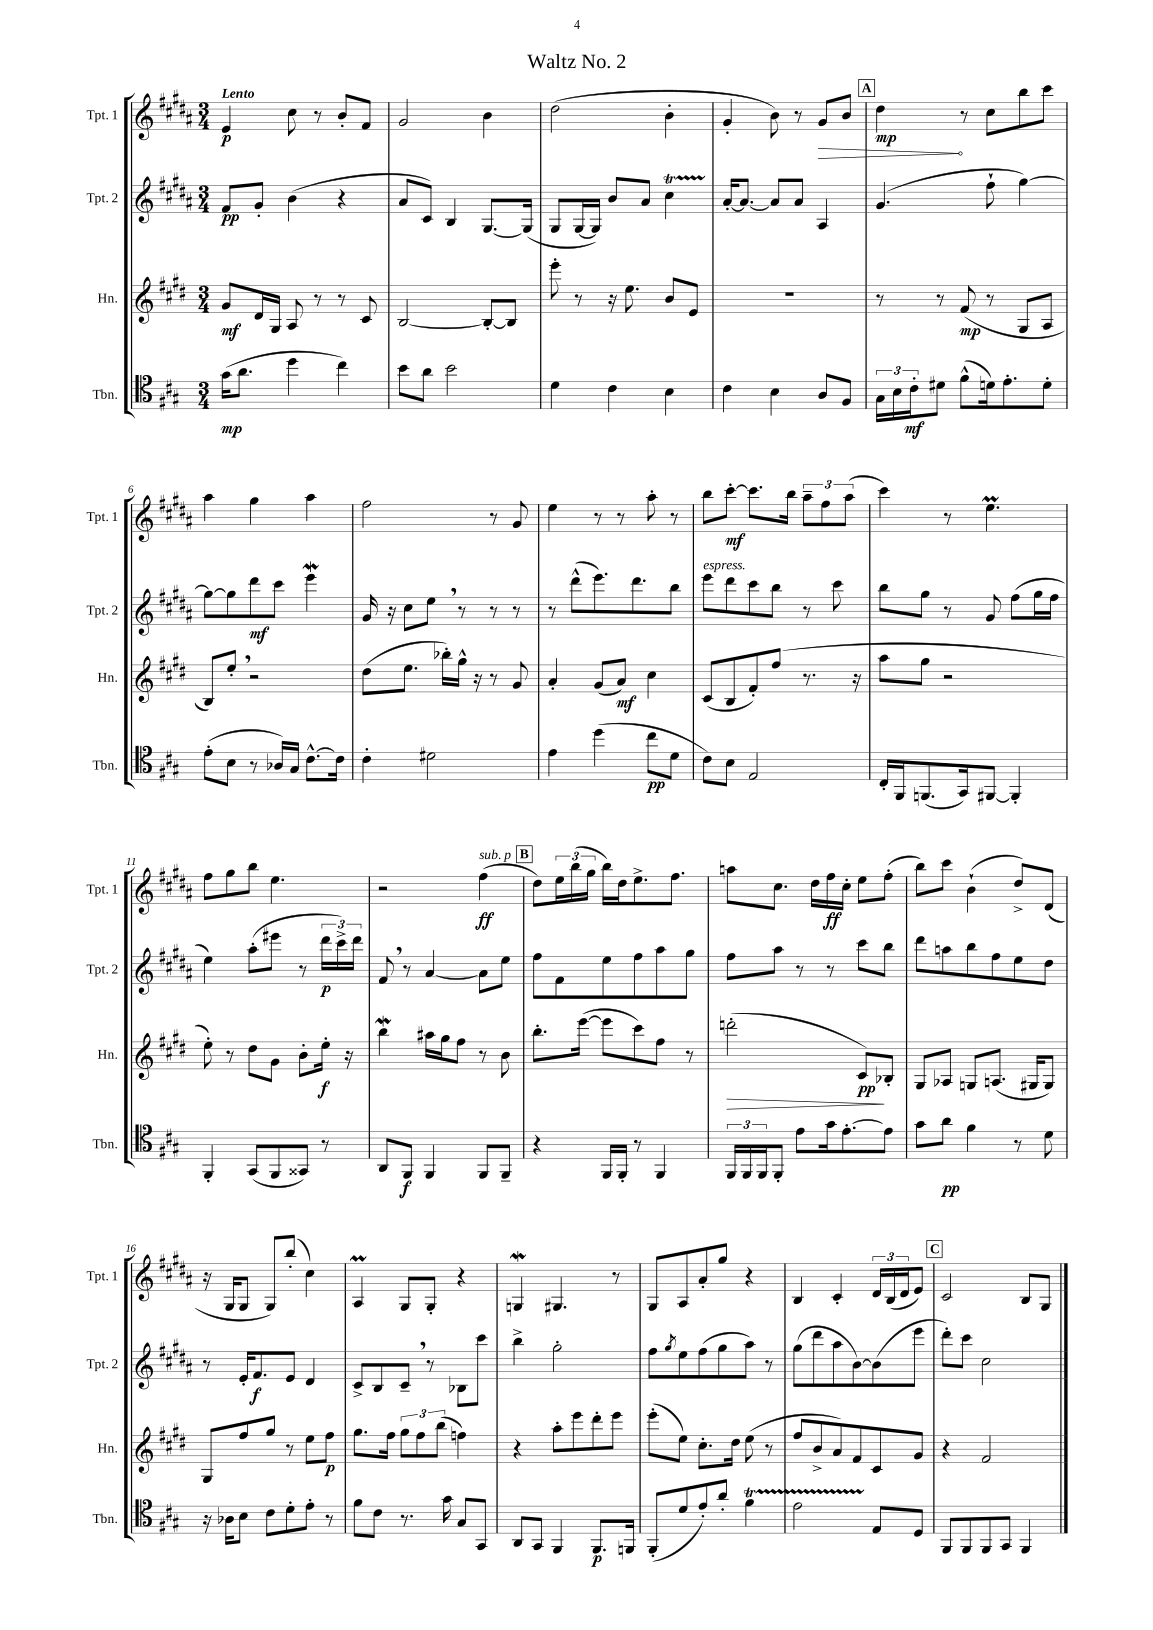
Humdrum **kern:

**kern	**kern	**kern	**kern
*staff4	*staff3	*staff2	*staff1
*clefC4	*clefG2	*clefG2	*clefG2
*k[f#c#g#]	*k[f#c#g#d#]	*k[f#c#g#d#a#]	*k[f#c#g#d#a#]
*M3/4	*M3/4	*M3/4	*M3/4
(16g#	8g#	8f#	4e
8.a	.	.	.
.	16d#	8g#'	.
.	16G#	.	.
4dd	8A	(4b	8cc#
.	8r	.	8r
4cc#)	8r	4r	8b'
.	8c#	.	8f#
=	=	=	=
8b	[2B	8a#	2g#
8a	.	8c#)	.
2b	.	4B	.
.	8B'_	[8.G#	4b
.	8B]	.	.
.	.	(16G#]	.
=	=	=	=
4d	8eee'	8G#	(2dd#
.	8r	[16G#	.
.	.	16G#])	.
4c#	16r	8b	.
.	8.ee	.	.
.	.	8a#	.
4B	8b	4cc#	4b'
.	8e	.	.
=	=	=	=
4c#	2.r	[16a#'	4g#'
.	.	8.a#_	.
4B	.	8a#]	8b)
.	.	8a#	8r
8A	.	4A#	8g#
8F#	.	.	8b
=	=	=	=
24G#	8r	(4.g#	4dd#
24B	.	.	.
24c#'	.	.	.
8d#	8r	.	.
(8f#^^	(8f#	.	8r
16d)	8r	8ff#`	8cc#
8.e'	.	.	.
.	8G#	[4gg#)	8bb
8d'	8A	.	8ccc#
=	=	=	=
(8e'	8B)	8gg#_	4aa#
8B	8ee'	8gg#]	.
8r	2r	8ddd#	4gg#
16A-)	.	8ccc#	.
16G#	.	.	.
[8.c#^^	.	4eee	4aa#
16c#]	.	.	.
=	=	=	=
4c#'	(8dd#	16g#	2ff#
.	.	16r	.
.	8.ee	8cc#	.
2d#	.	8ee	.
.	16bb-')	.	.
.	16gg#^^	8r	.
.	16r	.	.
.	8r	8r	8r
.	8g#	8r	8g#
=	=	=	=
4e	4a'	8r	4ee
.	.	(8ddd#^^	.
(4dd	(8g#	8.eee)	8r
.	8a)	.	8r
.	.	8.ddd#	.
8cc#	4cc#	.	8aa#'
8d	.	8bb	8r
=	=	=	=
8c#)	(8c#	8eee	8bb
8B	8B	8ddd#	[8ccc#'
2E	8f#')	8ccc#	8.ccc#]
.	(8ff#	8bb	.
.	.	.	16bb
.	8.r	8r	12aa#~
.	.	.	12ff#
.	.	8ccc#	.
.	.	.	(12aa#
.	16r	.	.
=	=	=	=
16C#'	8aa	8bb	4ccc#)
16FF#	.	.	.
(8.FF	8gg#	8gg#	.
.	2r	8r	8r
16GG#)	.	.	.
[8FF#	.	8g#	4.ee
4FF#']	.	(8ff#	.
.	.	16gg#	.
.	.	16ff#	.
=	=	=	=
4FF#'	8ee')	4ee)	8ff#
.	8r	.	8gg#
(8GG#	8dd#	(8aa#'	8bb
8FF#	8g#	8eee#	4.ee
8GG##)	8b'	8r	.
8r	16ee'	24ddd#	.
.	.	24ccc#^)	.
.	16r	.	.
.	.	24ddd#	.
=	=	=	=
8AA	4bb	8f#	2r
8FF#	.	8r	.
4FF#	16aa#	[4a#	.
.	16gg#	.	.
.	8ff#	.	.
8FF#	8r	8a#]	(4ff#
8FF#~	8b	8ee	.
=	=	=	=
4r	8.bb'	8ff#	8dd#)
.	.	8f#	24ee
.	.	.	(24bb
.	([16eee	.	.
.	.	.	24gg#
16FF#	8eee]	8ee	16bb)
16FF#'	.	.	16dd#
8r	8ccc#)	8ff#	8.ee^
4FF#	8ff#	8aa#	.
.	.	.	8.ff#
.	8r	8gg#	.
=	=	=	=
24FF#	(2ddd'	8ff#	8aa
24FF#	.	.	.
24FF#	.	.	.
8FF#'	.	8aa#	8.cc#
8e	.	8r	.
.	.	.	16dd#
16g#	.	8r	16ff#
[8.e'	.	.	16cc#'
.	8c#)	8ccc#	8ee
8e]	8B-'	8bb	(8ff#'
=	=	=	=
8g#	8G#	8ddd#	8bb)
8a	8A-	8aa	8ccc#
4f#	8G	8bb	(4b`
.	(8.A	8ff#	.
8r	.	8ee	8dd#^)
.	16G#	.	.
8d	8G#)	8dd#	(8d#
=	=	=	=
16r	8G#	8r	16r
16A-	.	.	16G#
8B	8ff#	16e'	8G#
.	.	8.f#	.
8c#	8gg#	.	8G#)
8d'	8r	8e	(8bb'
8e'	8ee	4d#	4cc#)
8r	8ff#	.	.
=	=	=	=
8f#	8.gg#	8c#^	4A#
8c#	.	8B	.
.	16ff#	.	.
8.r	12gg#	8c#~	8G#
.	12ff#	.	.
.	.	8r	8G#'
.	(12bb	.	.
16g#	.	.	.
8G#	4ff)	8B-	4r
8GG#	.	8ccc#	.
=	=	=	=
8AA	4r	4bb^	4G
8GG#	.	.	.
4FF#	8aa'	2gg#'	4.G#
.	8eee	.	.
8.FF#	8ddd#'	.	.
.	8eee	.	8r
16FF	.	.	.
=	=	=	=
(8FF#'	(8eee'	8ff#	8G#
.	.	8qgg#	.
8d	8ee)	8ee	8A#
8e')	8.cc#'	(8ff#	8a#'
8a'	.	8gg#	8gg#
.	16dd#	.	.
4f#	(8ee	8aa#)	4r
.	8r	8r	.
=	=	=	=
2e	8ff#	(8gg#	4B
.	8b^	8ddd#	.
.	8a)	8aa#	4c#'
.	8f#	[8b)	.
8E	8c#	(8b]	24d#
.	.	.	(24B
.	.	.	24d#
8D	8g#	8eee	8e)
=	=	=	=
8FF#	4r	8ddd#')	2c#
8FF#	.	8ccc#	.
8FF#	2f#	2cc#	.
8GG#	.	.	.
4FF#	.	.	8B
.	.	.	8G#
==	==	==	==
*-	*-	*-	*-
